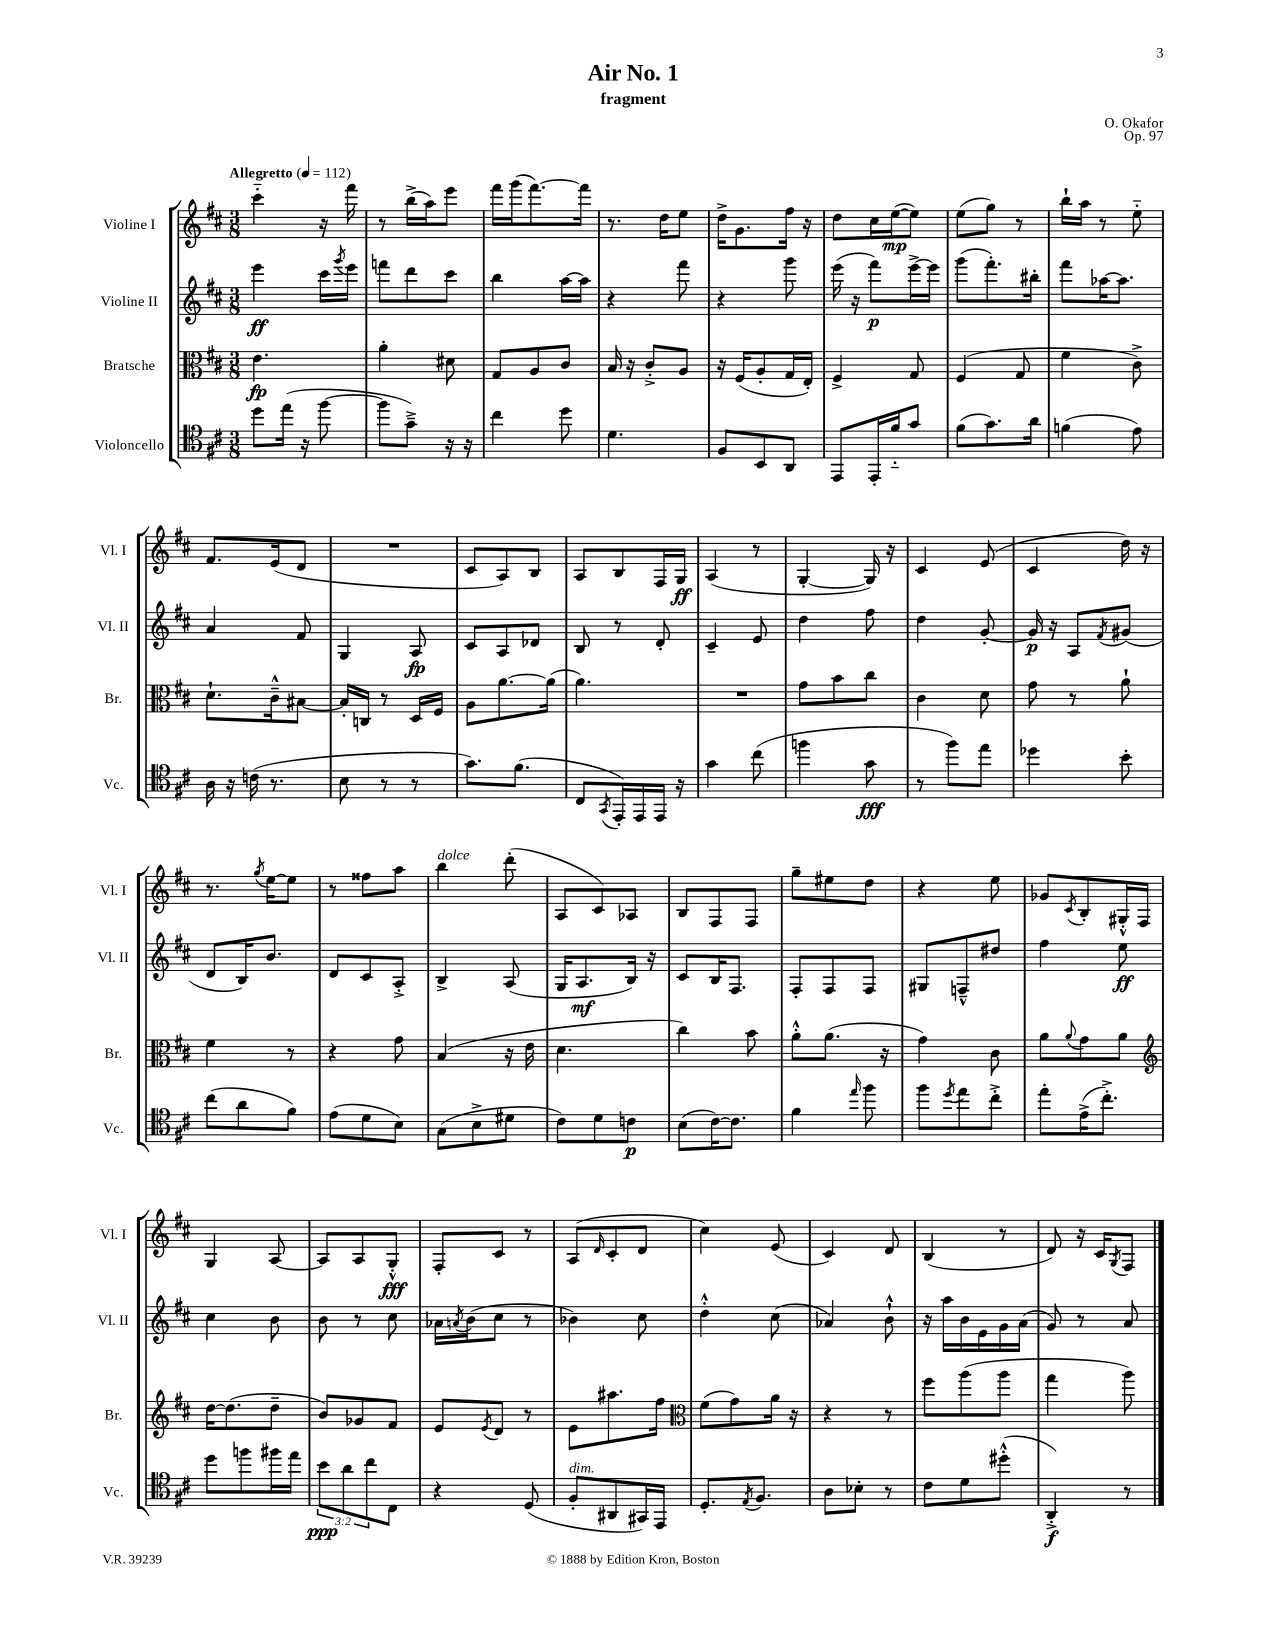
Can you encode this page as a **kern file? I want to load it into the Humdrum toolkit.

**kern	**dynam	**kern	**dynam	**kern	**dynam	**kern	**dynam
*part4	*part4	*part3	*part3	*part2	*part2	*part1	*part1
*staff4	*staff4	*staff3	*staff3	*staff2	*staff2	*staff1	*staff1
*I"Violoncello	*	*I"Bratsche	*	*I"Violine II	*	*I"Violine I	*
*I'Vc.	*	*I'Br.	*	*I'Vl. II	*	*I'Vl. I	*
*clefC4	*	*clefC3	*	*clefG2	*	*clefG2	*
*k[f#c#]	*	*k[f#c#]	*	*k[f#c#]	*	*k[f#c#]	*
*M3/8	*	*M3/8	*	*M3/8	*	*M3/8	*
*MM112	*	*MM112	*	*MM112	*	*MM112	*
=1	=1	=1	=1	=1	=1	=1	=1
!	!	!	!	!	!	!LO:TX:a:B:t=Allegretto	!
8dd\L	.	4.e\	fp	4eee\	ff	4ccc#\	.
(16ee\Jk	.	.	.	.	.	.	.
16r	.	.	.	.	.	.	.
[8ff#\	.	.	.	16ccc#\LL	.	16r	.
.	.	.	.	8qggg/	.	.	.
.	.	.	.	16eee\JJ	.	16fff#\	.
=2	=2	=2	=2	=2	=2	=2	=2
8ff#\L]	.	4a'\	.	8fffn\L	.	8r	.
8g~^\J)	.	.	.	8ddd\	.	(16bb^\LL	.
.	.	.	.	.	.	16aa\J)	.
16r	.	8d#X\	.	8ccc#\J	.	8eee\J	.
16r	.	.	.	.	.	.	.
=3	=3	=3	=3	=3	=3	=3	=3
4cc#\	.	8G/L	.	4bb\	.	16fff#\LL	.
.	.	.	.	.	.	(16ggg\J	.
.	.	8A/	.	.	.	[8.fff#\)	.
8dd\	.	8c#/J	.	[16aa\LL	.	.	.
.	.	.	.	16aa\JJ]	.	16fff#\Jk]	.
=4	=4	=4	=4	=4	=4	=4	=4
4.d\	.	16B/	.	4r	.	8.r	.
.	.	16r	.	.	.	.	.
.	.	8c#'^/L	.	.	.	.	.
.	.	.	.	.	.	16dd\KL	.
.	.	8A/J	.	8fff#\	.	8ee\J	.
=5	=5	=5	=5	=5	=5	=5	=5
8F#/L	.	16r	.	4r	.	16dd^\KL	.
.	.	(16F#/KL	.	.	.	8.g\	.
8BB/	.	8A'/	.	.	.	.	.
8AA/J	.	16G/L	.	8ggg\	.	16ff#\Jk	.
.	.	16E'/JJ)	.	.	.	16r	.
=6	=6	=6	=6	=6	=6	=6	=6
8EE/L	.	4F#^/	.	(16eee\	.	8dd\L	.
.	.	.	.	16r	.	.	.
16EE'/L	.	.	.	8fff#\L)	p	16cc#\L	.
16f#/J	.	.	.	.	.	([16ee\J	mp
8g/J	.	8G/	.	[16eee^\L	.	8ee\J])	.
.	.	.	.	16eee\JJ]	.	.	.
=7	=7	=7	=7	=7	=7	=7	=7
(8f#\L	.	(4F#/	.	(8ggg\L	.	(8ee\L	.
8.g\)	.	.	.	8.fff#'\)	.	8gg\J)	.
.	.	8G/	.	.	.	8r	.
16a\Jk	.	.	.	16bb#X'\Jk	.	.	.
=8	=8	=8	=8	=8	=8	=8	=8
(4fn\	.	4f#\	.	8fff#\L	.	16bb`\LL	.
.	.	.	.	.	.	16aa\JJ	.
.	.	.	.	[16aa-X\K	.	8r	.
.	.	.	.	8.aa-\J]	.	.	.
8e\)	.	8c#^\)	.	.	.	8ee\	.
!!LO:LB:g=z
=9	=9	=9	=9	=9	=9	=9	=9
16A\	.	8.d`\L	.	4a/	.	8.f#/L	.
16r	.	.	.	.	.	.	.
(16cn\	.	.	.	.	.	.	.
8.r	.	16c#~^^\k	.	.	.	(16e/k	.
.	.	[8B#X\J	.	8f#/	.	8d/J	.
=10	=10	=10	=10	=10	=10	=10	=10
8B\	.	16B#'/LL]	.	4G/	.	4.r	.
.	.	16Cn/JJ	.	.	.	.	.
8r	.	8r	.	.	.	.	.
8r	.	16D/LL	.	8A/	fp	.	.
.	.	16F#/JJ	.	.	.	.	.
=11	=11	=11	=11	=11	=11	=11	=11
8.g\L)	.	8A\L	.	8c#/L	.	8c#/L	.
.	.	[8.a\	.	8A/	.	8A/)	.
(8.f#\J	.	.	.	.	.	.	.
.	.	.	.	8d-X/J	.	8B/J	.
.	.	(16a\Jk]	.	.	.	.	.
=12	=12	=12	=12	=12	=12	=12	=12
8C#/L	.	4.a\)	.	8B/	.	8A/L	.
8qGG/	.	.	.	.	.	.	.
16EE'/L)	.	.	.	8r	.	8B/	.
16EE/	.	.	.	.	.	.	.
16EE/JJ	.	.	.	8d'/	.	16F#/L	.
16r	.	.	.	.	.	16G/JJ	ff
=13	=13	=13	=13	=13	=13	=13	=13
4g\	.	4.r	.	4c#~/	.	(4A/	.
(8cc#\	.	.	.	8e/	.	8r	.
=14	=14	=14	=14	=14	=14	=14	=14
4ffn\	.	8g\L	.	4dd\	.	[4G'/	.
.	.	8b\	.	.	.	.	.
8g\	fff	8cc#\J	.	8ff#\	.	16G/])	.
.	.	.	.	.	.	16r	.
=15	=15	=15	=15	=15	=15	=15	=15
8r	.	4c#\	.	4dd\	.	4c#/	.
8ff#\L)	.	.	.	.	.	.	.
8ee\J	.	8d\	.	[8g'/	.	(8e/	.
=16	=16	=16	=16	=16	=16	=16	=16
4dd-X\	.	8g\	.	16g/]	p	4c#/	.
.	.	.	.	16r	.	.	.
.	.	8r	.	8A/L	.	.	.
.	.	.	.	8qf#/	.	.	.
8b'\	.	8a`\	.	(8g#X/J	.	16dd\)	.
.	.	.	.	.	.	16r	.
!!LO:LB:g=z
=17	=17	=17	=17	=17	=17	=17	=17
(8cc#\L	.	4f#\	.	8d/L	.	8.r	.
8a\	.	.	.	16B/K)	.	.	.
.	.	.	.	.	.	8qgg/	.
.	.	.	.	8.b/J	.	[16ee\KL	.
8f#\J)	.	8r	.	.	.	8ee\J]	.
=18	=18	=18	=18	=18	=18	=18	=18
(8e\L	.	4r	.	8d/L	.	8r	.
8d\	.	.	.	8c#/	.	8ff##X\L	.
8B\J)	.	8g\	.	8A'^/J	.	8aa\J	.
=19	=19	=19	=19	=19	=19	=19	=19
!	!	!	!	!	!	!LO:TX:a:i:t=dolce	!
(8G\L	.	(4B/	.	4B^/	.	4bb\	.
8B^\	.	.	.	.	.	.	.
8d#X\J	.	16r	.	(8A/	.	(8ddd'\	.
.	.	16e\	.	.	.	.	.
=20	=20	=20	=20	=20	=20	=20	=20
8c#\L)	.	4.d\	.	16G/KL	.	8A/L	.
.	.	.	.	8.A/	mf	.	.
8d\	.	.	.	.	.	8c#/)	.
8cn\J	p	.	.	16B/Jk)	.	8A-X/J	.
.	.	.	.	16r	.	.	.
=21	=21	=21	=21	=21	=21	=21	=21
(8B\L	.	4cc#\)	.	8c#/L	.	8B/L	.
[16c#\K)	.	.	.	16B/K	.	8F#/	.
8.c#\J]	.	.	.	8.F#/J	.	.	.
.	.	8b\	.	.	.	8F#/J	.
=22	=22	=22	=22	=22	=22	=22	=22
4f#\	.	8a'^^\L	.	8F#'/L	.	8gg~\L	.
.	.	(8.a\J	.	8F#/	.	8ee#X\	.
16qqee/	.	.	.	.	.	.	.
8ff#\	.	.	.	8F#/J	.	8dd\J	.
.	.	16r	.	.	.	.	.
=23	=23	=23	=23	=23	=23	=23	=23
8ff#\L	.	4g\)	.	8G#X/L	.	4r	.
8qdd/	.	.	.	.	.	.	.
8ee\	.	.	.	8Fn~^^/	.	.	.
8cc#'^\J	.	8c#\	.	8dd#X/J	.	8ee\	.
=24	=24	=24	=24	=24	=24	=24	=24
8ee'\L	.	8a\L	.	4ff#\	.	8g-X/L	.
.	.	8qqa/	.	.	.	8qc#/	.
(16e^\K	.	8g\	.	.	.	8B'/	.
8.cc#'^\J)	.	.	.	.	.	.	.
.	.	8a\J	.	8ee\	ff	16G#X'^^/L	.
.	.	.	.	.	.	16F#/JJ	.
!!LO:LB:g=z
=25	=25	=25	=25	=25	=25	=25	=25
*	*	*clefG2	*	*	*	*	*
8dd\L	.	[16dd\KL	.	4cc#\	.	4G/	.
.	.	(8.dd\]	.	.	.	.	.
8ffn\	.	.	.	.	.	.	.
16ff#X\L	.	8dd~\J	.	8b\	.	[8A/	.
16ee\JJ	.	.	.	.	.	.	.
=26	=26	=26	=26	=26	=26	=26	=26
12b\L	ppp	8b/L)	.	8b\	.	8A/L]	.
12a\	.	.	.	.	.	.	.
.	.	8g-X/	.	8r	.	8A/	.
12cc#\	.	.	.	.	.	.	.
8C#\J	.	8f#/J	.	8cc#\	.	8G'^^/J	fff
=27	=27	=27	=27	=27	=27	=27	=27
4r	.	8e/L	.	16a-X\LL	.	8F#'/L	.
.	.	.	.	8qan/	.	.	.
.	.	.	.	(16b\J	.	.	.
.	.	8qe/	.	.	.	.	.
.	.	8d/J	.	8cc#\J	.	8c#/J	.
(8D/	.	8r	.	8r	.	8r	.
=28	=28	=28	=28	=28	=28	=28	=28
!LO:TX:a:i:t=dim.	!	!	!	!	!	!	!
8F#'/L	.	8e\L	.	4b-X\)	.	(8A/L	.
.	.	.	.	.	.	16qqd/	.
8AA#X/	.	8.aa#X\	.	.	.	8c#'/	.
16GG#X/L)	.	.	.	8cc#\	.	8d/J	.
16EE/JJ	.	16ff#\Jk	.	.	.	.	.
=29	=29	=29	=29	=29	=29	=29	=29
*	*	*clefC3	*	*	*	*	*
8.D'/L	.	(8f#\L	.	4dd'^^\	.	4cc#\)	.
.	.	8g\)	.	.	.	.	.
8qE/	.	.	.	.	.	.	.
8.F#/J	.	.	.	.	.	.	.
.	.	16a\Jk	.	(8cc#\	.	(8e/	.
.	.	16r	.	.	.	.	.
=30	=30	=30	=30	=30	=30	=30	=30
8A\L	.	4r	.	4a-X/)	.	4c#/)	.
8B-X'\J	.	.	.	.	.	.	.
8r	.	8r	.	8b`^^\	.	8d/	.
=31	=31	=31	=31	=31	=31	=31	=31
8c#\L	.	8ff#\L	.	16r	.	(4B/	.
.	.	.	.	16aa\LL	.	.	.
8d\	.	(8aa\	.	16b\	.	.	.
.	.	.	.	16e\	.	.	.
(8dd#X'^^\J	.	8aa\J	.	16g\	.	8r	.
.	.	.	.	(16a\JJ	.	.	.
=32	=32	=32	=32	=32	=32	=32	=32
4AA'^/)	f	4gg\	.	8g/)	.	8d/)	.
.	.	.	.	8r	.	16r	.
.	.	.	.	.	.	16c#/KL	.
.	.	.	.	.	.	8qG/	.
8r	.	8aa\)	.	8a/	.	8F#/J	.
==	==	==	==	==	==	==	==
*-	*-	*-	*-	*-	*-	*-	*-
